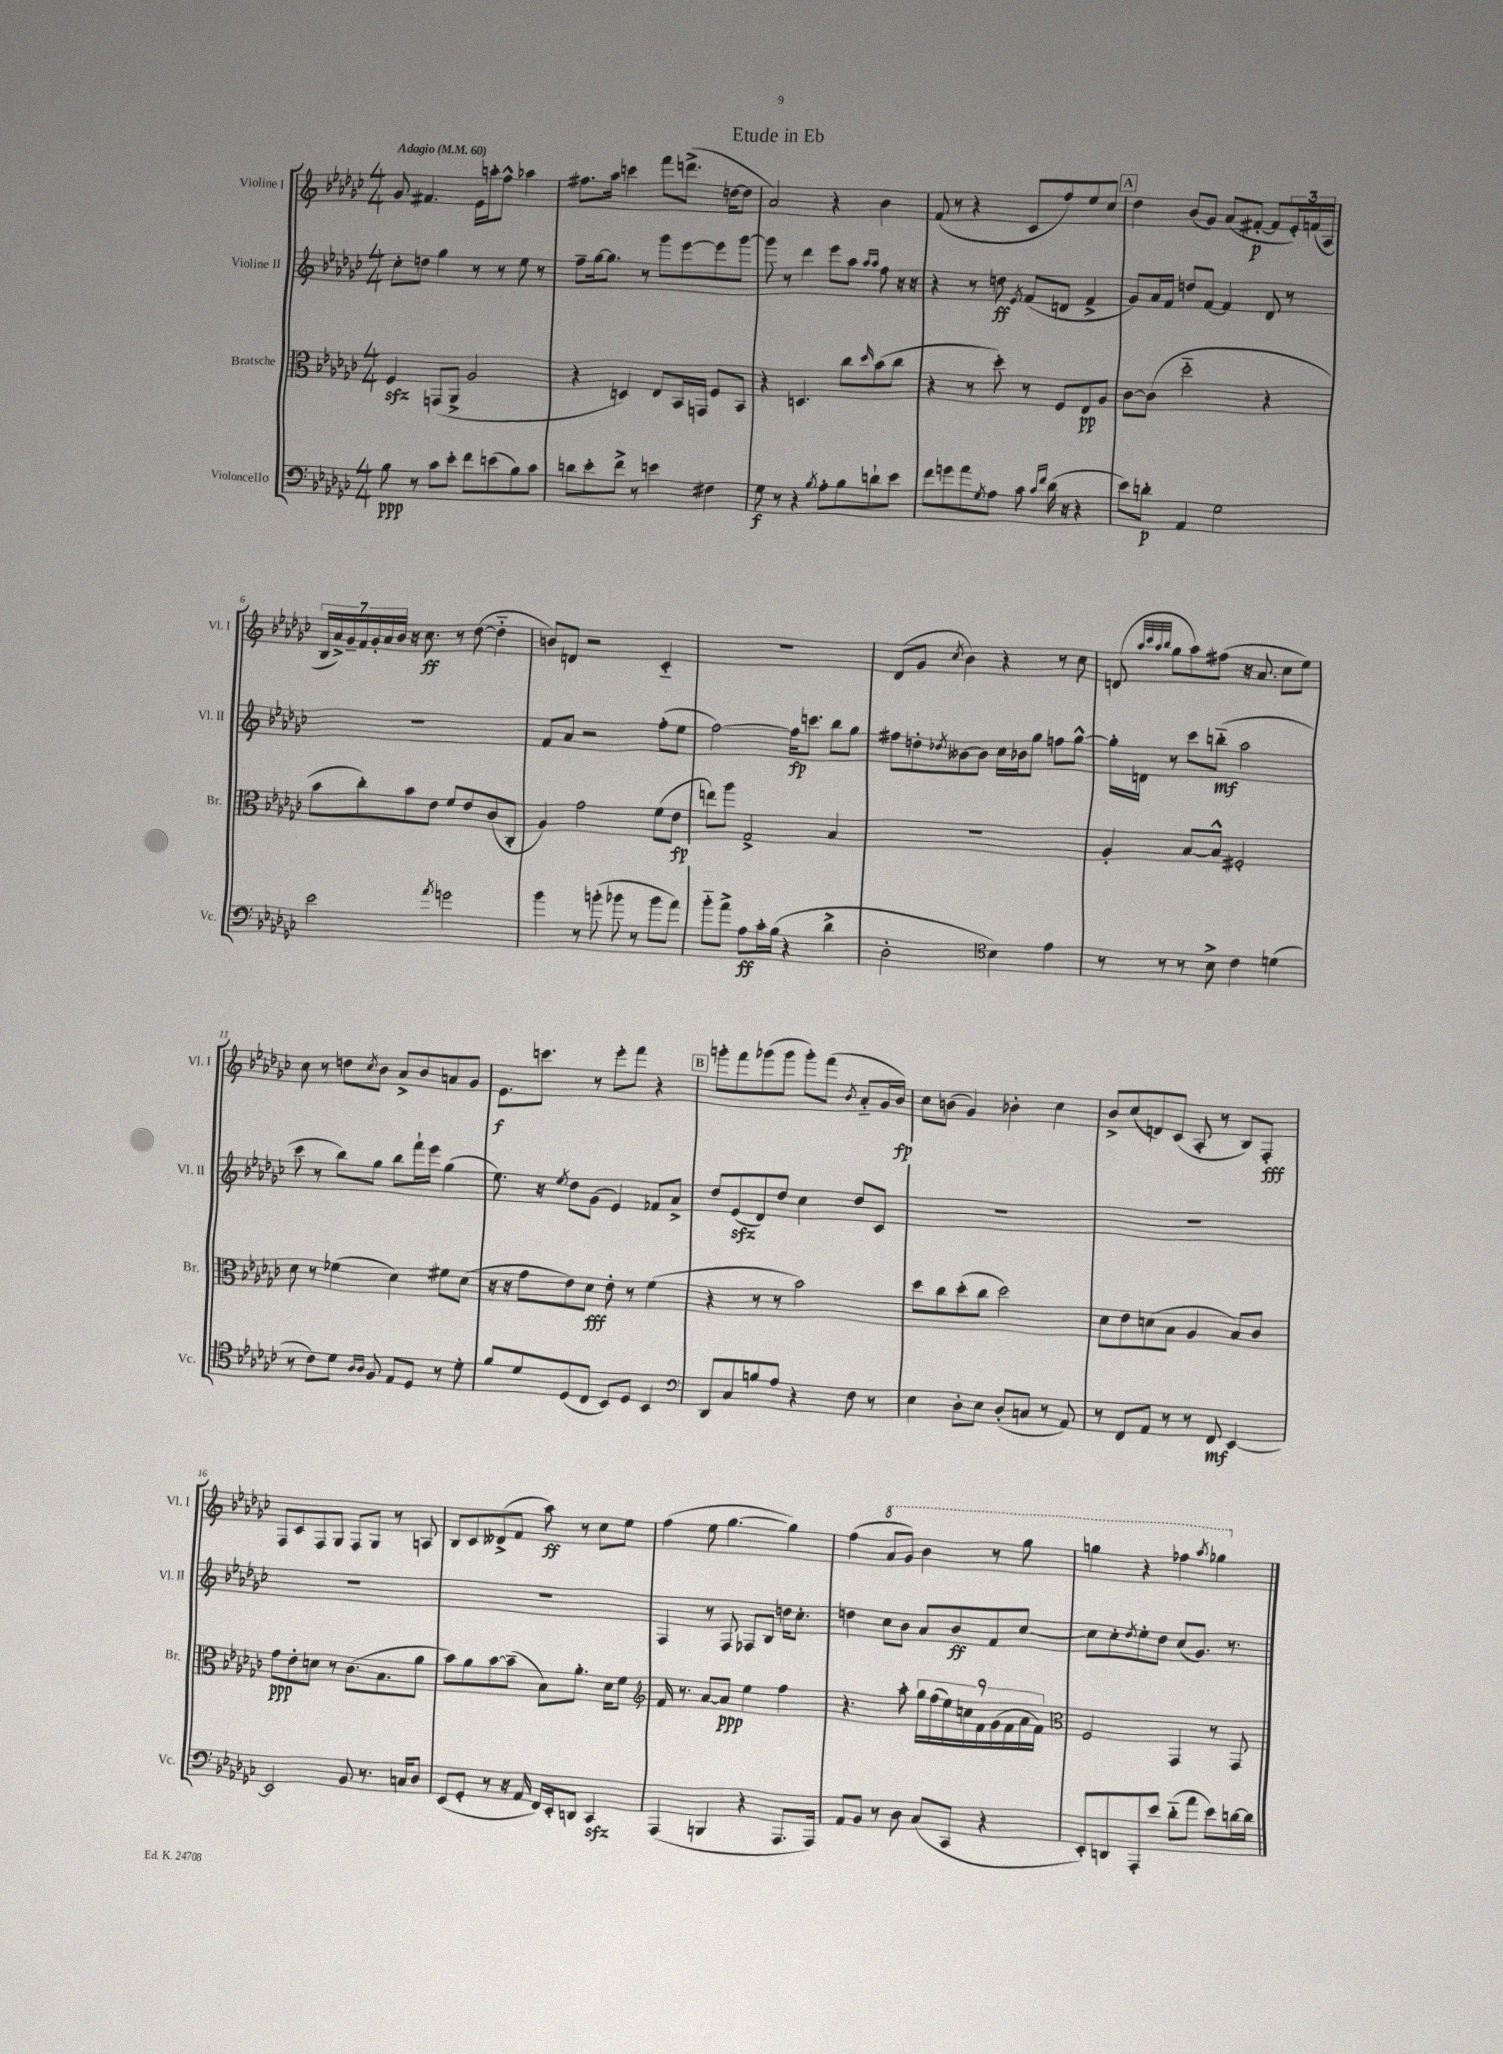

**kern	**kern	**kern	**kern
*staff4	*staff3	*staff2	*staff1
*clefF4	*clefC3	*clefG2	*clefG2
*k[b-e-a-d-g-c-]	*k[b-e-a-d-g-c-]	*k[b-e-a-d-g-c-]	*k[b-e-a-d-g-c-]
*M4/4	*M4/4	*M4/4	*M4/4
*MM60	*MM60	*MM60	*MM60
8B-	4F	8cc-'	8g-
8r	.	8dd	4.f#
8c-	(8GG	4gg-	.
8e-'	8AA-^	.	.
8f	2A-	8r	16e-
.	.	.	16aa'
(8e	.	8r	8ff^^
8B-)	.	8ee-	4aa-
8c-	.	8r	.
=	=	=	=
8d	4r	8ff~	8.ff#
8e-'	.	[16gg-	.
.	.	8.gg-]	16aa-
8f^	4D)	.	4ccc
8r	.	8r	.
4e	8E-	8ggg-	8fff
.	16BB-	[8eee-	(8.ddd^
.	16GG	.	.
4F#	8F	8eee-]	.
.	.	.	[16dd
.	8BB-	[8ggg-	8dd]
=	=	=	=
8G-	4r	8ggg-]	2a-)
8r	.	8r	.
4r	4.D	4ddd-	.
8qB-	.	.	.
8A-'	.	8eee-	4r
8B-	8cc-	8aa-	.
.	.	16qqaa-	.
.	16qqdd-	16qqaa-	.
8d`	(8b-	8ff	4b-
8e-	8cc-	16r	.
.	.	16r	.
=	=	=	=
8f	4r	4r	(8f
8g	.	.	8r
8a-	8r	8r	4r
8qG-	.	.	.
8A-	8dd-')	8dd	.
.	.	8qe-	.
8c-	8r	(8f	8c-
16qqc-	.	.	.
16qqf	.	.	.
(16d-	8F	8d	8ff)
16r	.	.	.
4r	8E-	4f^	8ee-
.	8A-	.	8cc-
=	=	=	=
8e-)	[8c-	8g-)	4dd-
8d'	(8c-]	16a-	.
.	.	16f	.
4AA-	2dd-'~	8dd	(8b-
.	.	[8f	8g-)
2G-	.	4f]	(8a-
.	.	.	[8f#'
.	4r	8d-	8f#]
.	.	8r	24e-')
.	.	.	(24f
.	.	.	24A-
=	=	=	=
2e-	8b-	1r	28B-
.	.	.	28a-^)
.	.	.	28g-~
.	.	.	28f
.	8cc-')	.	.
.	.	.	28g-'
.	.	.	28a-
.	.	.	28b-
.	8b-	.	16r
.	.	.	8.cc-
.	8e-	.	.
8qa-	.	.	.
2g	8f	.	8r
.	8e-	.	([8dd-
.	(8c-	.	4dd-'~]
.	8C-'	.	.
=	=	=	=
4b-	4A-)	8f	8b)
.	.	8a-	8d
8r	2g-	2r	2r
(8b'	.	.	.
8b-	.	.	.
8r	.	.	.
8b-	(8f	(8ff'	4c-'~
8a-)	8e-	8ee-	.
=	=	=	=
8b-'~	8ee)	[2ff)	1r
8a-^	8aa-	.	.
8A-	2G-^	.	.
16c-'	.	.	.
(16B-	.	.	.
4r	.	16ff]	.
.	.	8.ccc	.
4d-^	4B-	8bb-	.
.	.	8gg-	.
=	=	=	=
2D-'	1r	8ff#	(8d-
.	.	8dd'	8g-
.	.	8qdd-	8qcc-
.	.	[8b--	4b-)
.	.	8b--]	.
*clefC4	*	*	*
4B-)	.	16cc-	4r
.	.	16b-	.
.	.	8gg-	.
4e-	.	8ff	8r
.	.	[8gg-^^	8cc-
=	=	=	=
8r	4A-'	16gg-']	(8d
.	.	16d	.
.	.	.	32qqaa-
.	.	.	32qqccc-
.	.	.	32qqaa-
.	.	.	32qqbb-
8r	.	8r	8gg-
8r	[8B-	8ccc-	8aa-)
8B-^	8B-^^]	(8bb'~	(8ff#
4c-	2F#'	2aa-	16r
.	.	.	8.a-
(4d	.	.	8cc-
.	.	.	8ee-)
=	=	=	=
8r	8d-	8ccc-	8cc-
8c-)	8r	8r	8r
8d-	(4f-	8bb-)	8dd
16qqA-	.	.	.
16qqA-	.	.	8qcc-
8F	.	8gg-	8b-
8E-	4d-)	8bb-	8a-^
8D-	.	16fff`	8b-
.	.	16eee-	.
8r	8f#	(4gg-	8a
8d-'	(8d-	.	8g-
=	=	=	=
8f	16r	8.ee-)	8.e-
.	16r	.	.
8d-	8g-	.	.
.	.	16r	8.ccc
.	.	8qee-	.
(8D-	8e-)	8dd-	.
8C-	8d-	(8g-	8r
8BB-)	8e-'	4e-)	8eee-'
8D-	8r	.	8fff
4BB-	(4f	8f-	4r
.	.	8a-^	.
=	=	=	=
*clefF4	*	*	*
8DD-	4r	8dd-	8ggg'
8C-	.	(8e-	8fff
8B	8r	8d-)	(8ggg-
8A-	8r	8dd-	8ggg-
4r	2b-)	4cc-	8ggg-')
.	.	.	(8fff
.	.	.	8qb-
8F	.	8dd-	8a-'~
8r	.	8c-	16g-
.	.	.	16b-)
=	=	=	=
4E-	8dd-	1r	8cc-
.	8cc-	.	(8b
8D-'	(8dd-'	.	4g-)
8E-	8cc-	.	.
(8D-'	2dd-)	.	4b-'
8C	.	.	.
8r	.	.	4cc-
8AA-)	.	.	.
=	=	=	=
8r	8d-	1r	8b-^
8FF	8e-	.	(8cc-
8AA-	(8d	.	8d)
8r	8B-	.	(8c-
8r	4A-	.	8A-'
8FF	.	.	8r
[4EE-	8B-)	.	8B-)
.	8c-	.	8F'
=	=	=	=
2EE-]	8g-	1r	8F
.	8e-'	.	8c-
.	8d	.	8F
.	8r	.	8G-
8BB-	(8.c-	.	8F
8.r	.	.	8G-
.	8.B-	.	.
.	.	.	8r
16C	.	.	.
8D-	8a-	.	8A
=	=	=	=
(8EE-	8b-)	1r	8B-
8GG-'	8a-	.	8c-
8r	[8b-	.	(8d--^
16r	(8b-~]	.	8f
16AA-	.	.	.
16FF)	8B-)	.	8aa-)
16EE-'	.	.	.
8DD	8.a-'	.	8r
4CC-	.	.	8cc-
.	16d-	.	.
.	8f	.	8ee-
=	=	=	=
*	*clefG2	*	*
(4AAA-	16f	4F	(4ff
.	8.r	.	.
4BBB	[8a-	8r	8ee-
.	8a-]	8F	[4.gg-
4r	4ee-	8F-	.
.	.	8B-	.
8.AAA-	4ff	16dd	4gg-])
.	.	8.cc-'	.
16AAA-)	.	.	.
=	=	=	=
8AA-	4.r	4dd	(4ff
8BB-	.	.	.
8r	.	8cc-	8aa-
8D-	8aa-'	8b-	8gg-)
(8C-	18gg-	8a-	4bb-
.	(18ff	.	.
.	18ee-)	.	.
8CC-	.	8b-	.
.	18cc	.	.
.	18f	.	.
4r	.	8f	8r
.	(18g-	.	.
.	18f	.	.
.	.	[8cc-	8ggg-
.	18a-	.	.
.	18f)	.	.
=	=	=	=
*	*clefC3	*	*
8EE-')	2F	8cc-]	4ggg
8DD	.	8cc-'	.
.	.	8qdd-	.
8AAA-'	.	8ee-'	4r
8e-	.	8dd-	.
(8d-'~	4GG-	(8cc-	4fff-
8a-	.	8.g-)	.
.	.	.	8qaaa-
8e-)	8r	.	4ggg-
.	.	8.r	.
[16d	8GG-	.	.
16d]	.	.	.
==	==	==	==
*-	*-	*-	*-
